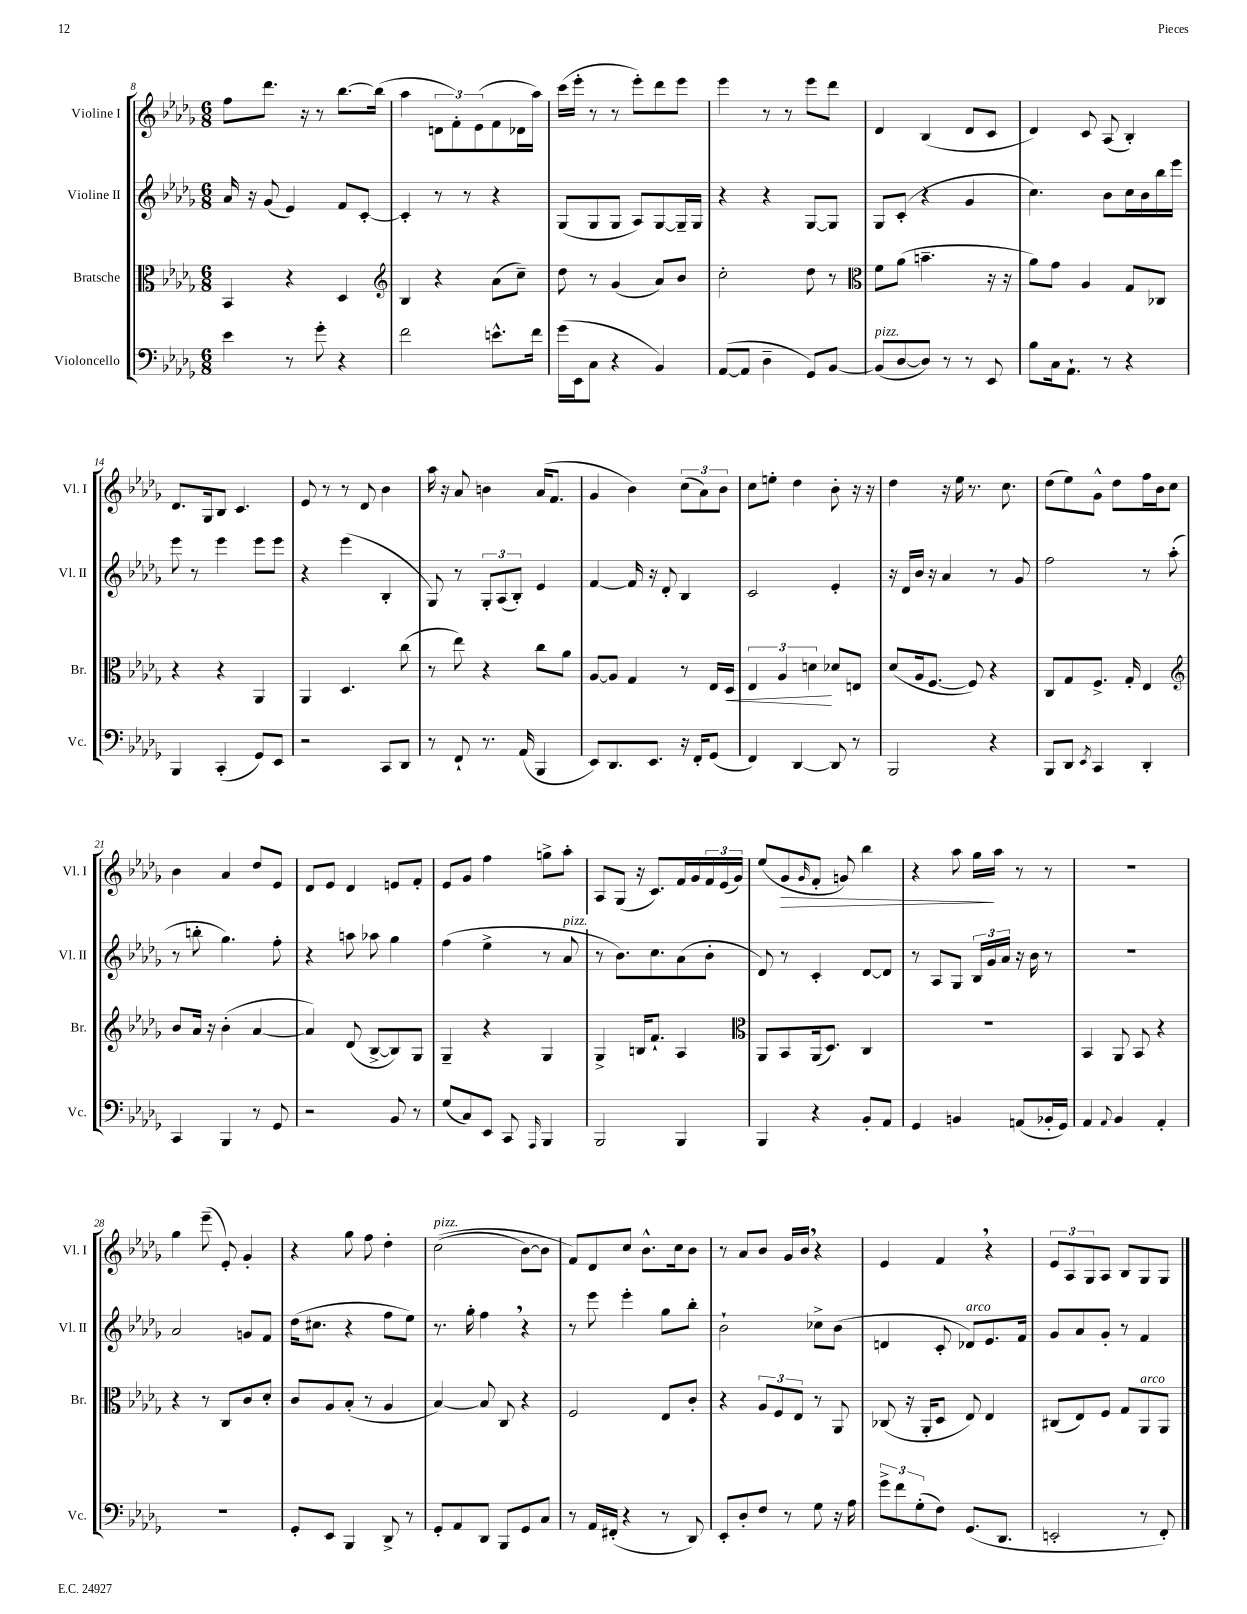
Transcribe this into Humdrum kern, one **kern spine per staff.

**kern	**kern	**kern	**kern
*staff4	*staff3	*staff2	*staff1
*clefF4	*clefC3	*clefG2	*clefG2
*k[b-e-a-d-g-]	*k[b-e-a-d-g-]	*k[b-e-a-d-g-]	*k[b-e-a-d-g-]
*M6/8	*M6/8	*M6/8	*M6/8
4e-\	4BB-/	16a-/	8ff\L
.	.	16r	.
.	.	(8g-/	8.ddd-\J
8r	4r	4e-/)	.
.	.	.	16r
8g-'\	.	.	8r
4r	4D-/	8f/L	[8.bb-\L
.	.	[8c'/J	.
.	.	.	(16bb-\]Jk
=	=	=	=
*	*clefG2	*	*
2f\	4B-/	4c'/]	4aa-\
.	4r	8r	12d\L
.	.	.	12f'\)
.	.	8r	.
.	.	.	(12e-\
8.e^^\L	(8a-\L	4r	8f\
.	8cc~\J)	.	16d-\L
16f\Jk	.	.	16aa-\JJ)
=	=	=	=
(16g-\LL	8dd-\	(8G-/L	(16ccc\LL
16EE-\J	.	.	16eee-'\JJ
8C\J	8r	8G-/	8r
4r	(4g-/	8G-/J	8r
.	.	8A-/L)	8eee-'\L)
4BB-/)	8a-/L)	[8G-/	8ddd-\
.	8b-/J	16G-~/]L	8eee-\J
.	.	16G-/JJ	.
=	=	=	=
([8AA-/L	2cc'\	4r	4eee-\
8AA-/]J	.	.	.
4D-~\	.	4r	8r
.	.	.	8r
8GG-/L)	8dd-\	[8G-/L	8eee-\L
[8BB-/J	8r	8G-/]J	8ddd-\J
=	=	=	=
*	*clefC3	*	*
(8BB-/]L	8f\L	8G-/L	4d-/
[8D-/	(8a-\J	(8c'/J	.
8D-/]J)	4.b~\	4r	(4B-/
8r	.	.	.
8r	.	4g-/	8d-/L
8EE-/	16r	.	8c/J
.	16r	.	.
=	=	=	=
8B-\L	8a-\L)	4.cc\)	4d-/)
16C\k	8g-\J	.	.
8.AA-`\J	.	.	.
.	4A-/	.	8c/
8r	.	8b-\L	(8A-/
4r	8G-/L	16cc\L	4B-'/)
.	.	16b-\	.
.	8C-/J	16bb-\	.
.	.	16eee-\JJ	.
=	=	=	=
4BBB-/	4r	8eee-\	8.d-/L
.	.	8r	.
.	.	.	16G-/k
(4CC'/	4r	4eee-\	8B-/J
.	.	.	4.c/
8GG-/L)	4AA-/	8eee-\L	.
8EE-/J	.	8eee-\J	.
=	=	=	=
2r	4AA-/	4r	8e-/
.	.	.	8r
.	4.D-/	(4eee-\	8r
.	.	.	8d-/
8CC/L	.	4B-'/	4b-\
8DD-/J	(8cc\	.	.
=	=	=	=
8r	8r	8G-/)	16aa-\
.	.	.	16r
8FF`/	8ee-\)	8r	8a-/
8.r	4r	12G-'/L	4b\
.	.	(12A-/	.
.	.	12B-'/J)	.
(16AA-/	.	.	.
4BBB-/	8cc\L	4e-/	(16a-/LK
.	.	.	8.f/J
.	8a-\J	.	.
=	=	=	=
8EE-/L)	[8A-/L	[4f/	4g-/
8.DD-/	8A-/]J	.	.
.	4G-/	16f/]	4b-\)
8.EE-/J	.	16r	.
.	.	8d-'/	.
16r	8r	4B-/	(12cc\L
16FF'/LK	.	.	.
.	.	.	12a-\)
(8GG-/J	16E-/LL	.	.
.	.	.	12b-\J
.	16D-/JJ	.	.
=	=	=	=
4FF/)	6E-/	2c/	8cc\L
.	.	.	8ee'\J
.	6A-/	.	.
[4DD-/	.	.	4dd-\
.	6d\	.	.
8DD-/]	8d-/L	4e-'/	8b-'\
8r	8E/J	.	16r
.	.	.	16r
=	=	=	=
2BBB-/	(8d-/L	16r	4dd-\
.	.	16d-/LL	.
.	16A-/k	16b-/JJ	.
.	[8.F/J	16r	.
.	.	4a-/	16r
.	.	.	16ee-\
.	8F/])	.	8.r
4r	4r	8r	.
.	.	.	8.cc\
.	.	8g-/	.
=	=	=	=
8BBB-/L	8C/L	2ff\	(8dd-\L
8DD-/J	8G-/	.	8ee-\)
8qEE-/	.	.	.
4CC/	8.F^/J	.	8g-^^\J
.	.	.	8dd-\L
.	16G-'/	.	.
4DD-'/	4E-/	8r	16ff\L
.	.	.	16b-\J
.	.	(8aa-'\	8cc\J
=	=	=	=
*	*clefG2	*	*
4CC/	8b-/L	8r	4b-\
.	16a-/Jk	8bb'\	.
.	16r	.	.
4BBB-/	(4b-'\	4.gg-\)	4a-/
8r	[4a-/	.	8dd-/L
8GG-/	.	8ff'\	8e-/J
=	=	=	=
2r	4a-/])	4r	8d-/L
.	.	.	8e-/J
.	(8d-/	8aa\	4d-/
.	[8B-^/L	8aa-\	.
8BB-/	8B-/])	4gg-\	8e/L
8r	8G-/J	.	8f'/J
=	=	=	=
(8G-/L	4G-~/	(4ff\	8e-/L
8C/)	.	.	8g-/J
8EE-/J	4r	4ee-^\	4ff\
8CC/	.	.	.
16qqAAA-/	.	.	.
4BBB-/	4G-/	8r	8gg^\L
.	.	8a-/	8aa-'\J
=	=	=	=
2BBB-/	4G-^/	8r	8A-/L
.	.	8.b-\L)	(8G-/J
.	16B/LK	.	16r
.	8.f`/J	8.cc\	8.c/L)
4BBB-/	4A-/	(8a-\	16f/L
.	.	.	16g-/
.	.	8b-'\J	24f/
.	.	.	(24e-/
.	.	.	24g-/JJ)
=	=	=	=
*	*clefC3	*	*
4BBB-/	8AA-/L	8d-/)	(8ee-/L
.	8BB-/	8r	8g-/
.	.	.	16qqg-/
4r	(16AA-/k	4c'/	8f'/J
.	8.D-/J)	.	.
.	.	.	8g/)
8BB-'/L	4C/	[8d-/L	4bb-\
8AA-/J	.	8d-/]J	.
=	=	=	=
4GG-/	2.r	8r	4r
.	.	8A-/L	.
4BB/	.	8G-/J	8aa-\
.	.	24B-/LL	16gg-\LL
.	.	24g-/	.
.	.	.	16aa-\JJ
.	.	24a-/JJ	.
(8AA/L	.	16r	8r
.	.	16b-\	.
16BB-'/L	.	8r	8r
16GG-/JJ)	.	.	.
=	=	=	=
4AA-/	4BB-/	2.r	2.r
8qqAA-/	.	.	.
4BB-/	8AA-/	.	.
.	8BB-/	.	.
4AA-'/	4r	.	.
=	=	=	=
2.r	4r	2a-/	4gg-\
.	8r	.	(8eee-~\
.	8C/L	.	8e-'/)
.	8c/	8g/L	4g-'/
.	8d-'/J	8f/J	.
=	=	=	=
8GG-'/L	8c/L	(16dd-\LK	4r
.	.	8.cc#\J	.
8EE-/J	8A-/	.	.
4BBB-/	(8B-'/J	4r	8gg-\
.	8r	.	8ff\
8DD-^/	4A-/	8ff\L	4dd-'\
8r	.	8ee-\J)	.
=	=	=	=
8GG-'/L	[4B-/)	8.r	&((2cc\
8AA-/	.	.	.
.	.	16gg-'\	.
8DD-/J	8B-/]	4ff\	.
8BBB-/L	8C/	.	.
8GG-/	4r	4r	[8b-\L)
8C/J	.	.	8b-\]J
=	=	=	=
8r	2F/	8r	8f/L&)
16AA-/LL	.	8eee-\	8d-/
(16FF#'/JJ	.	.	.
4r	.	4eee-'\	8cc/J
.	.	.	8.b-^^\L
8r	8E-/L	8gg-\L	.
.	.	.	16cc\k
8DD-/)	8c'/J	8bb-'\J	8b-\J
=	=	=	=
8EE-'/L	4r	2b-`\	8r
8D-'/	.	.	8a-/L
8F/J	12A-/L	.	8b-/J
.	12F/	.	.
8r	.	.	16g-/LL
.	12E-/J	.	.
.	.	.	16b-/JJ
8G-\	8r	8cc-^\L	4r
16r	8AA-/	(8b-\J	.
16A-\	.	.	.
=	=	=	=
12g-^\L	(8C-/	4d/	4e-/
12f\	.	.	.
.	16r	.	.
(12G-'\	.	.	.
.	16AA-'/LK	.	.
8F\J)	8D-/J	8c'/	4f/
(8.GG-/L	8E-/)	8d-/L)	.
.	4E-/	8.e-/	4r
8.DD-/J	.	.	.
.	.	16f/Jk	.
=	=	=	=
2EE'/	(8C#/L	8g-/L	12e-/L
.	.	.	12A-/
.	8E-/)	8a-/	.
.	.	.	12G-/
.	8F/J	8g-'/J	8A-/J
.	8G-/L	8r	8B-/L
8r	8AA-/	4f/	8G-/
8FF'/)	8AA-/J	.	8G-/J
==	==	==	==
*-	*-	*-	*-
